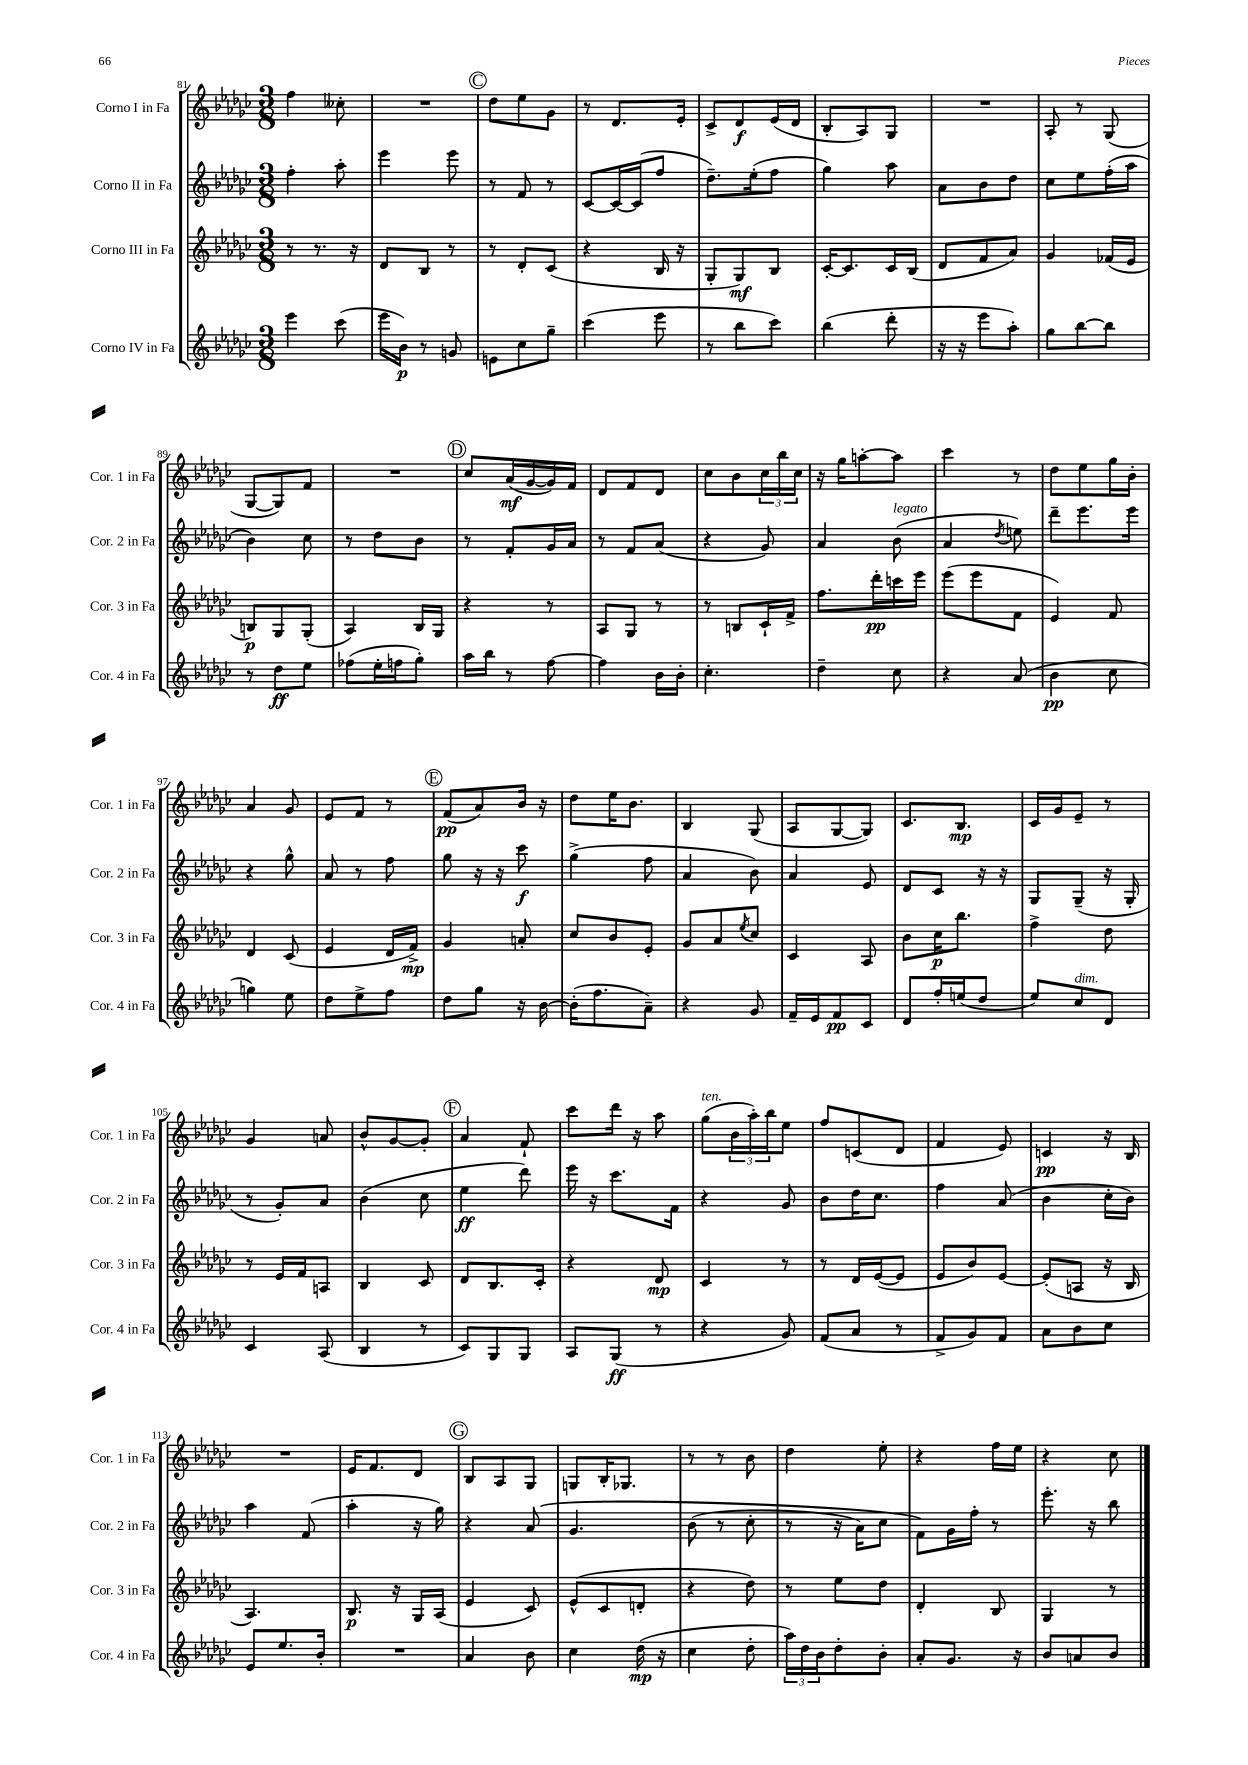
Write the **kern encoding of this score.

**kern	**kern	**kern	**kern
*staff4	*staff3	*staff2	*staff1
*clefG2	*clefG2	*clefG2	*clefG2
*k[b-e-a-d-g-c-]	*k[b-e-a-d-g-c-]	*k[b-e-a-d-g-c-]	*k[b-e-a-d-g-c-]
*M3/8	*M3/8	*M3/8	*M3/8
4eee-	8r	4ff'	4ff
.	8.r	.	.
(8ccc-	.	8aa-'	8cc--'
.	16r	.	.
=	=	=	=
16eee-	8d-	4eee-	4.r
16b-)	.	.	.
8r	8B-	.	.
8g	8r	8eee-	.
=	=	=	=
8e	8r	8r	8dd-
8cc-	8d-'	8f	8ee-
8gg-~	(8c-	8r	8g-
=	=	=	=
(4ccc-	4r	[8c-	8r
.	.	16c-_	8.d-
.	.	(16c-]	.
8eee-	16B-	8ff	.
.	16r	.	16e-'
=	=	=	=
8r	8G-'	8.dd-~)	8c-^
8bb-	8G-)	.	8d-
.	.	(16ee-'	.
8ccc-)	8B-	8ff	(16e-
.	.	.	16d-
=	=	=	=
(4bb-	[16c-'	4gg-)	8B-'
.	8.c-]	.	.
.	.	.	8A-)
8ddd-'	16c-	8aa-	8G-
.	(16B-	.	.
=	=	=	=
16r	8d-	8a-	4.r
16r	.	.	.
8eee-	8f	8b-	.
8aa-')	8a-)	8dd-	.
=	=	=	=
8gg-	4g-	8cc-	8A-'
[8bb-	.	8ee-	8r
8bb-]	(16f-	(16ff'	(8G-
.	16e-	16aa-	.
=	=	=	=
8r	8B)	4b-)	[8G-
8dd-	8G-	.	8G-])
8ee-	(8G-'	8cc-	8f
=	=	=	=
(8ff-	4A-)	8r	4.r
16ee-'	.	8dd-	.
16ff	.	.	.
8gg-')	16B-	8b-	.
.	16G-	.	.
=	=	=	=
16aa-	4r	8r	8cc-
16bb-	.	.	.
8r	.	8f'	(16a-
.	.	.	[16g-
[8ff	8r	16g-	16g-])
.	.	16a-	16f
=	=	=	=
4ff]	8A-	8r	8d-
.	8G-	8f	8f
16b-	8r	(8a-	8d-
16b-'	.	.	.
=	=	=	=
4.cc-'	8r	4r	8cc-
.	8B	.	8b-
.	16c-`	8g-)	24cc-
.	.	.	24bb-
.	16f^	.	.
.	.	.	24cc-
=	=	=	=
4dd-~	8.ff	4a-	16r
.	.	.	16gg-
.	.	.	[8aa'
.	16ddd-'	.	.
8cc-	16ccc	(8b-	8aa]
.	16eee-	.	.
=	=	=	=
4r	(8eee-	4a-	4ccc-
.	8eee-	.	.
.	.	8qdd-	.
(8a-	8f	8ee)	8r
=	=	=	=
4b-	4e-)	8ddd-~	8dd-
.	.	8.eee-	8ee-
8cc-	8f	.	16gg-
.	.	16eee-	16b-'
=	=	=	=
4gg)	4d-	4r	4a-
8ee-	(8c-	8gg-^^	8g-
=	=	=	=
8dd-	4e-	8a-	8e-
8ee-^	.	8r	8f
8ff	16d-	8ff	8r
.	16f^)	.	.
=	=	=	=
8dd-	4g-	8gg-	(8f
8gg-	.	16r	8a-)
.	.	16r	.
16r	8a'	8ccc-	16b-
[16b-	.	.	16r
=	=	=	=
(16b-']	8cc-	(4gg-^	8dd-
8.ff	.	.	.
.	8b-	.	16ee-
.	.	.	8.b-
8a-~)	8e-'	8ff	.
=	=	=	=
4r	8g-	4a-	4B-
.	8a-	.	.
.	8qee-	.	.
8g-	8cc-	8b-)	(8G-
=	=	=	=
16f~	4c-	4a-	8A-
16e-	.	.	.
8f	.	.	[8G-
8c-	8A-	8e-	8G-])
=	=	=	=
8d-	8b-	8d-	8.c-
16ff'	16cc-	8c-	.
(16ee	8.bb-	.	8.B-
8dd-	.	16r	.
.	.	16r	.
=	=	=	=
8ee-)	4ff^	8G-	16c-
.	.	.	16g-
8cc-	.	(8G-~	8e-~
8d-	8dd-	16r	8r
.	.	16G-'	.
=	=	=	=
4c-	8r	8r	4g-
.	16e-	8g-')	.
.	16f	.	.
(8A-	8A	8a-	8a
=	=	=	=
4B-	4B-	(4b-	8b-^^
.	.	.	[8g-
8r	8c-	8cc-	8g-']
=	=	=	=
8c-)	8d-	4ee-	4a-
8G-	8.B-	.	.
8G-	.	8ddd-)	8f`
.	16c-'	.	.
=	=	=	=
8A-	4r	16eee-	8ccc-
.	.	16r	.
(8G-	.	8.ccc-	16ddd-
.	.	.	16r
8r	8d-	.	8aa-
.	.	16f	.
=	=	=	=
4r	4c-	4r	(8gg-
.	.	.	24b-
.	.	.	24aa-')
.	.	.	24bb-
8g-)	8r	8g-	8ee-
=	=	=	=
(8f	8r	8b-	8ff
8a-	16d-	16dd-	(8c
.	([16e-	8.cc-	.
8r	8e-]	.	8d-
=	=	=	=
8f^	8e-	4ff	4f
8g-)	8b-)	.	.
8f	[8e-	(8a-	8e-)
=	=	=	=
8a-	(8e-']	4b-	4c
8b-	8A	.	.
8cc-	16r	16cc-'	16r
.	16B-	16b-)	16B-
=	=	=	=
8e-	4.A-)	4aa-	4.r
8.ee-	.	.	.
.	.	(8f	.
16b-'	.	.	.
=	=	=	=
4.r	8.B-	4aa-'	16e-
.	.	.	8.f
.	16r	.	.
.	16G-	16r	8d-
.	(16A-	16gg-)	.
=	=	=	=
4a-	4e-	4r	8B-
.	.	.	8A-
8b-	8c-)	&(8a-	8G-
=	=	=	=
4cc-	(8e-^^	4.g-	8G
.	8c-	.	16B-'
.	.	.	8.G-
(16dd-	8d'	.	.
16r	.	.	.
=	=	=	=
4cc-	4r	(8b-	8r
.	.	8r	8r
8dd-'	8dd-)	8cc-'	8b-
=	=	=	=
24aa-)	8r	8r	4dd-
24dd-	.	.	.
24b-	.	.	.
8dd-'	8ee-	16r	.
.	.	16a-)	.
8b-'	8dd-	8cc-	8ee-'
=	=	=	=
8a-'	4d-'	8f&)	4r
8.g-	.	16g-	.
.	.	16ff'	.
.	8B-	8r	16ff
16r	.	.	16ee-
=	=	=	=
8b-	4G-	8.eee-'	4r
8a	.	.	.
.	.	16r	.
8b-	8r	8bb-	8cc-
==	==	==	==
*-	*-	*-	*-
